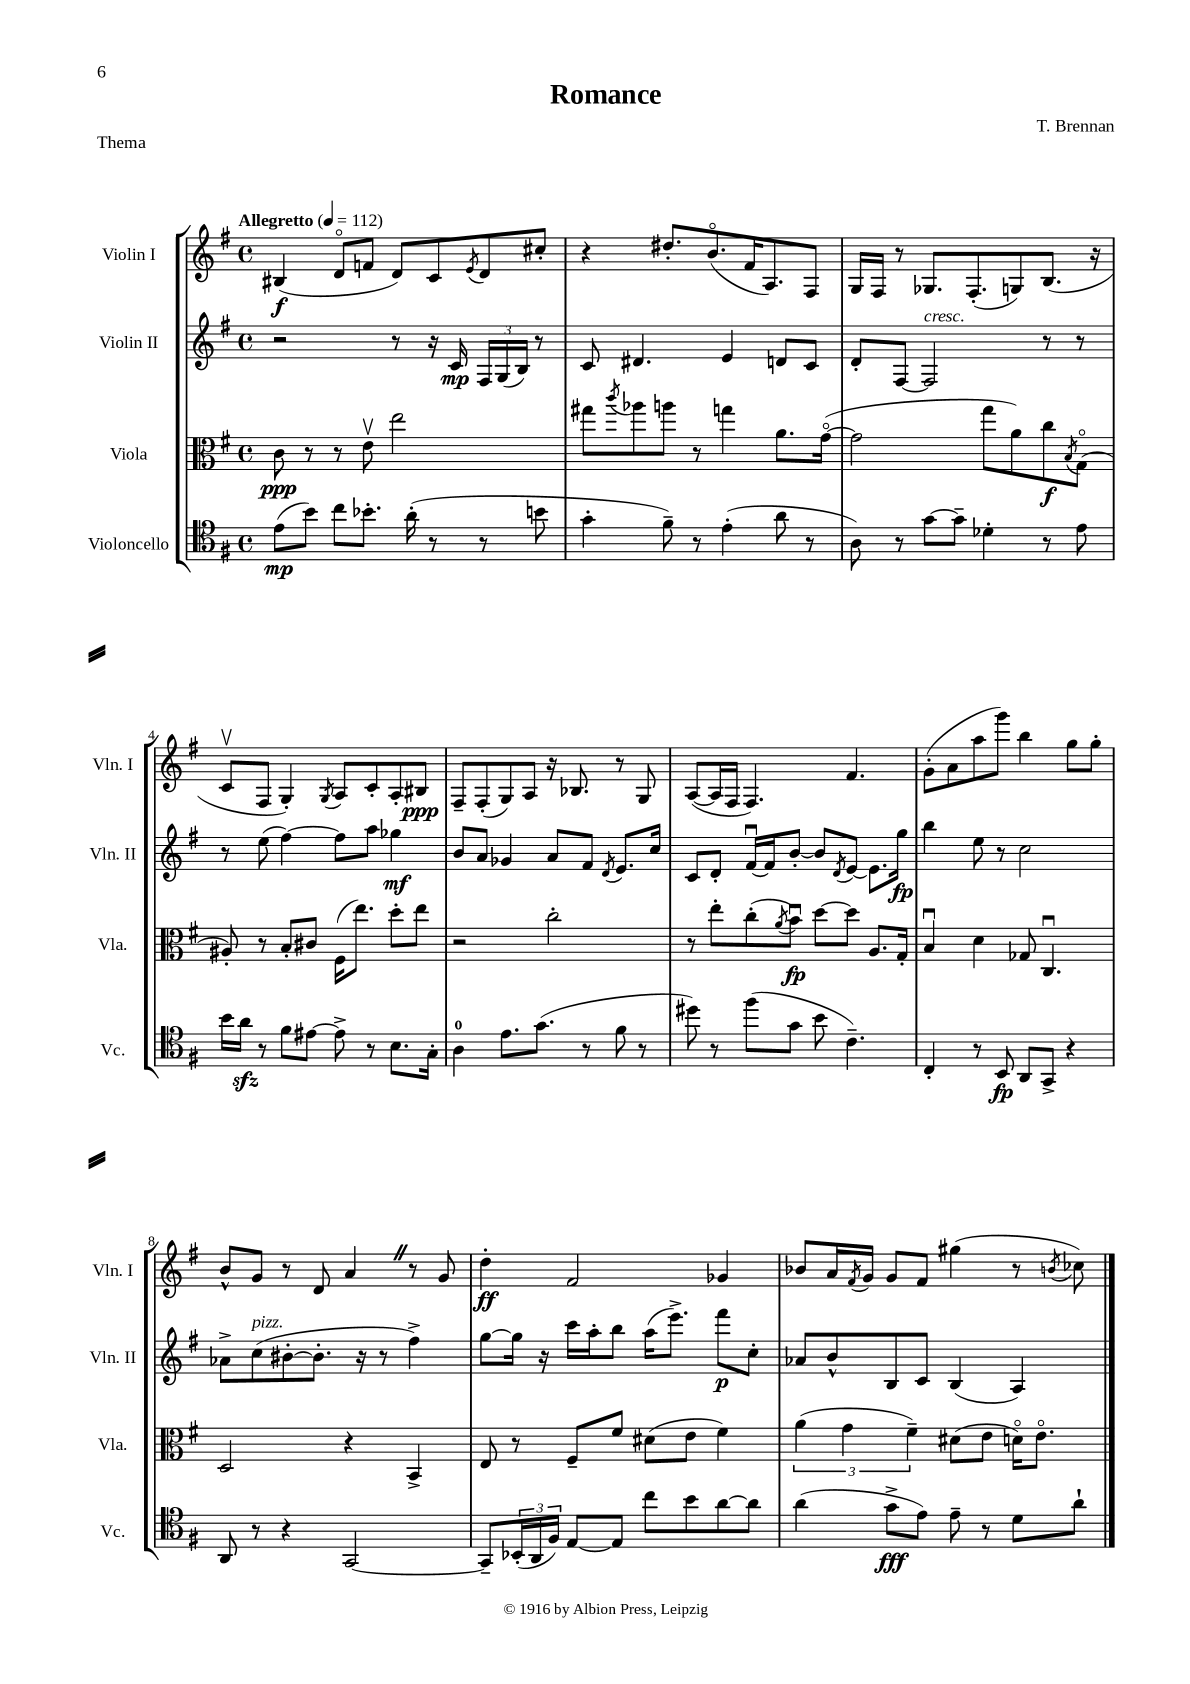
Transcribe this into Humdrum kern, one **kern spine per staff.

**kern	**kern	**kern	**kern
*staff4	*staff3	*staff2	*staff1
*clefC4	*clefC3	*clefG2	*clefG2
*k[f#]	*k[f#]	*k[f#]	*k[f#]
*M4/4	*M4/4	*M4/4	*M4/4
*met(c)	*met(c)	*met(c)	*met(c)
*MM112	*MM112	*MM112	*MM112
(8e	8c	2r	(4B#
8b)	8r	.	.
8cc	8r	.	8do
8.b-'	8ev	.	8f
.	2ee	8r	8d)
(16a'	.	.	.
8r	.	16r	8c
.	.	16c	.
.	.	.	8qe
8r	.	24F#	8d
.	.	(24G	.
.	.	24B)	.
8b	.	8r	8cc#'
=	=	=	=
4g'	8gg#	8c	4r
.	8qccc	.	.
.	8aa-	4.d#	.
8f#~)	8aa	.	8.dd#'
8r	8r	.	.
.	.	.	(8.bo
(4e'	4gg	4e	.
.	.	.	16f#
.	.	.	8.A)
8a	8.a	8d	.
8r	.	8c	8F#
.	([16go	.	.
=	=	=	=
8A)	2g]	8d'	16G
.	.	.	16F#
8r	.	[8F#	8r
[8g	.	2F#]	8.G-
8g~]	.	.	.
.	.	.	(8.F#'
4d-'	8gg	.	.
.	8a)	.	8G)
8r	8cc	8r	(8.B
.	8qB	.	.
8e	(8Go	8r	.
.	.	.	16r
=	=	=	=
16b	8A#')	8r	8cv
16a	.	.	.
8r	8r	(8ee	8F#
8f#	8B'	[4ff#)	4G')
[8e#	8c#	.	.
.	.	.	8qG
8e#^]	(16F#	8ff#]	8A
.	8.ee)	.	.
8r	.	8aa	8c'
8.B	8dd'	4gg-	8A'
.	8ee	.	8B#
16G'	.	.	.
=	=	=	=
4A	2r	8b	8F#~
.	.	8a	(8F#'
8.e	.	4g-	8G)
.	.	.	8A
(8.g	.	.	.
.	2cc'	8a	16r
.	.	.	8.B-
8r	.	8f#	.
.	.	8qd	.
8f#	.	8.e	8r
8r	.	.	8G
.	.	16cc	.
=	=	=	=
8dd#)	8r	8c	([8A
8r	8ee'	8d'	16A]
.	.	.	16F#
(8ff#	(8cc'	[16f#u	4.F#)
.	.	16f#]	.
.	8qa	.	.
8g	8bu)	[8b'	.
8b	[8dd	8b]	.
.	.	8qd	.
4.c~)	8dd]	[8e	4.f#
.	8.A	8.e]	.
.	16G'	16gg	.
=	=	=	=
4C'	4Bu	4bb	(8g'
.	.	.	8a
8r	4d	8ee	8aa
8BB	.	8r	8ggg)
8AA	8G-	2cc	4bb
8GG^	4.Cu	.	.
4r	.	.	8gg
.	.	.	8gg'
=	=	=	=
8AA	2D	8a-^	8b^^
8r	.	(8cc	8g
4r	.	[8b#'	8r
.	.	8.b#']	8d
[2GG	4r	.	4a
.	.	16r	.
.	.	8r	.
.	4BB^	4ff#^)	8r
.	.	.	8g
=	=	=	=
8GG~]	8E	[8gg	4dd'
(24BB-'	8r	16gg]	.
24AA	.	.	.
.	.	16r	.
24F#)	.	.	.
[8E	8F#~	16ccc	2f#
.	.	16aa'	.
8E]	8f#	8bb	.
8cc	(8d#	(16aa	.
.	.	8.eee^)	.
8b	8e	.	.
[8a	4f#)	8fff#	4g-
8a]	.	8cc'	.
=	=	=	=
(4a	(6a	8a-	8b-
.	.	8b^^	16a
.	6g	.	.
.	.	.	8qf#
.	.	.	16g
8g^	.	8B	8g
.	6f#~)	.	.
8e)	.	8c	8f#
8e~	(8d#	(4B	(4gg#
8r	8e	.	.
8d	16do)	4A)	8r
.	8.eo	.	.
.	.	.	8qb
8a`	.	.	8cc-)
==	==	==	==
*-	*-	*-	*-
